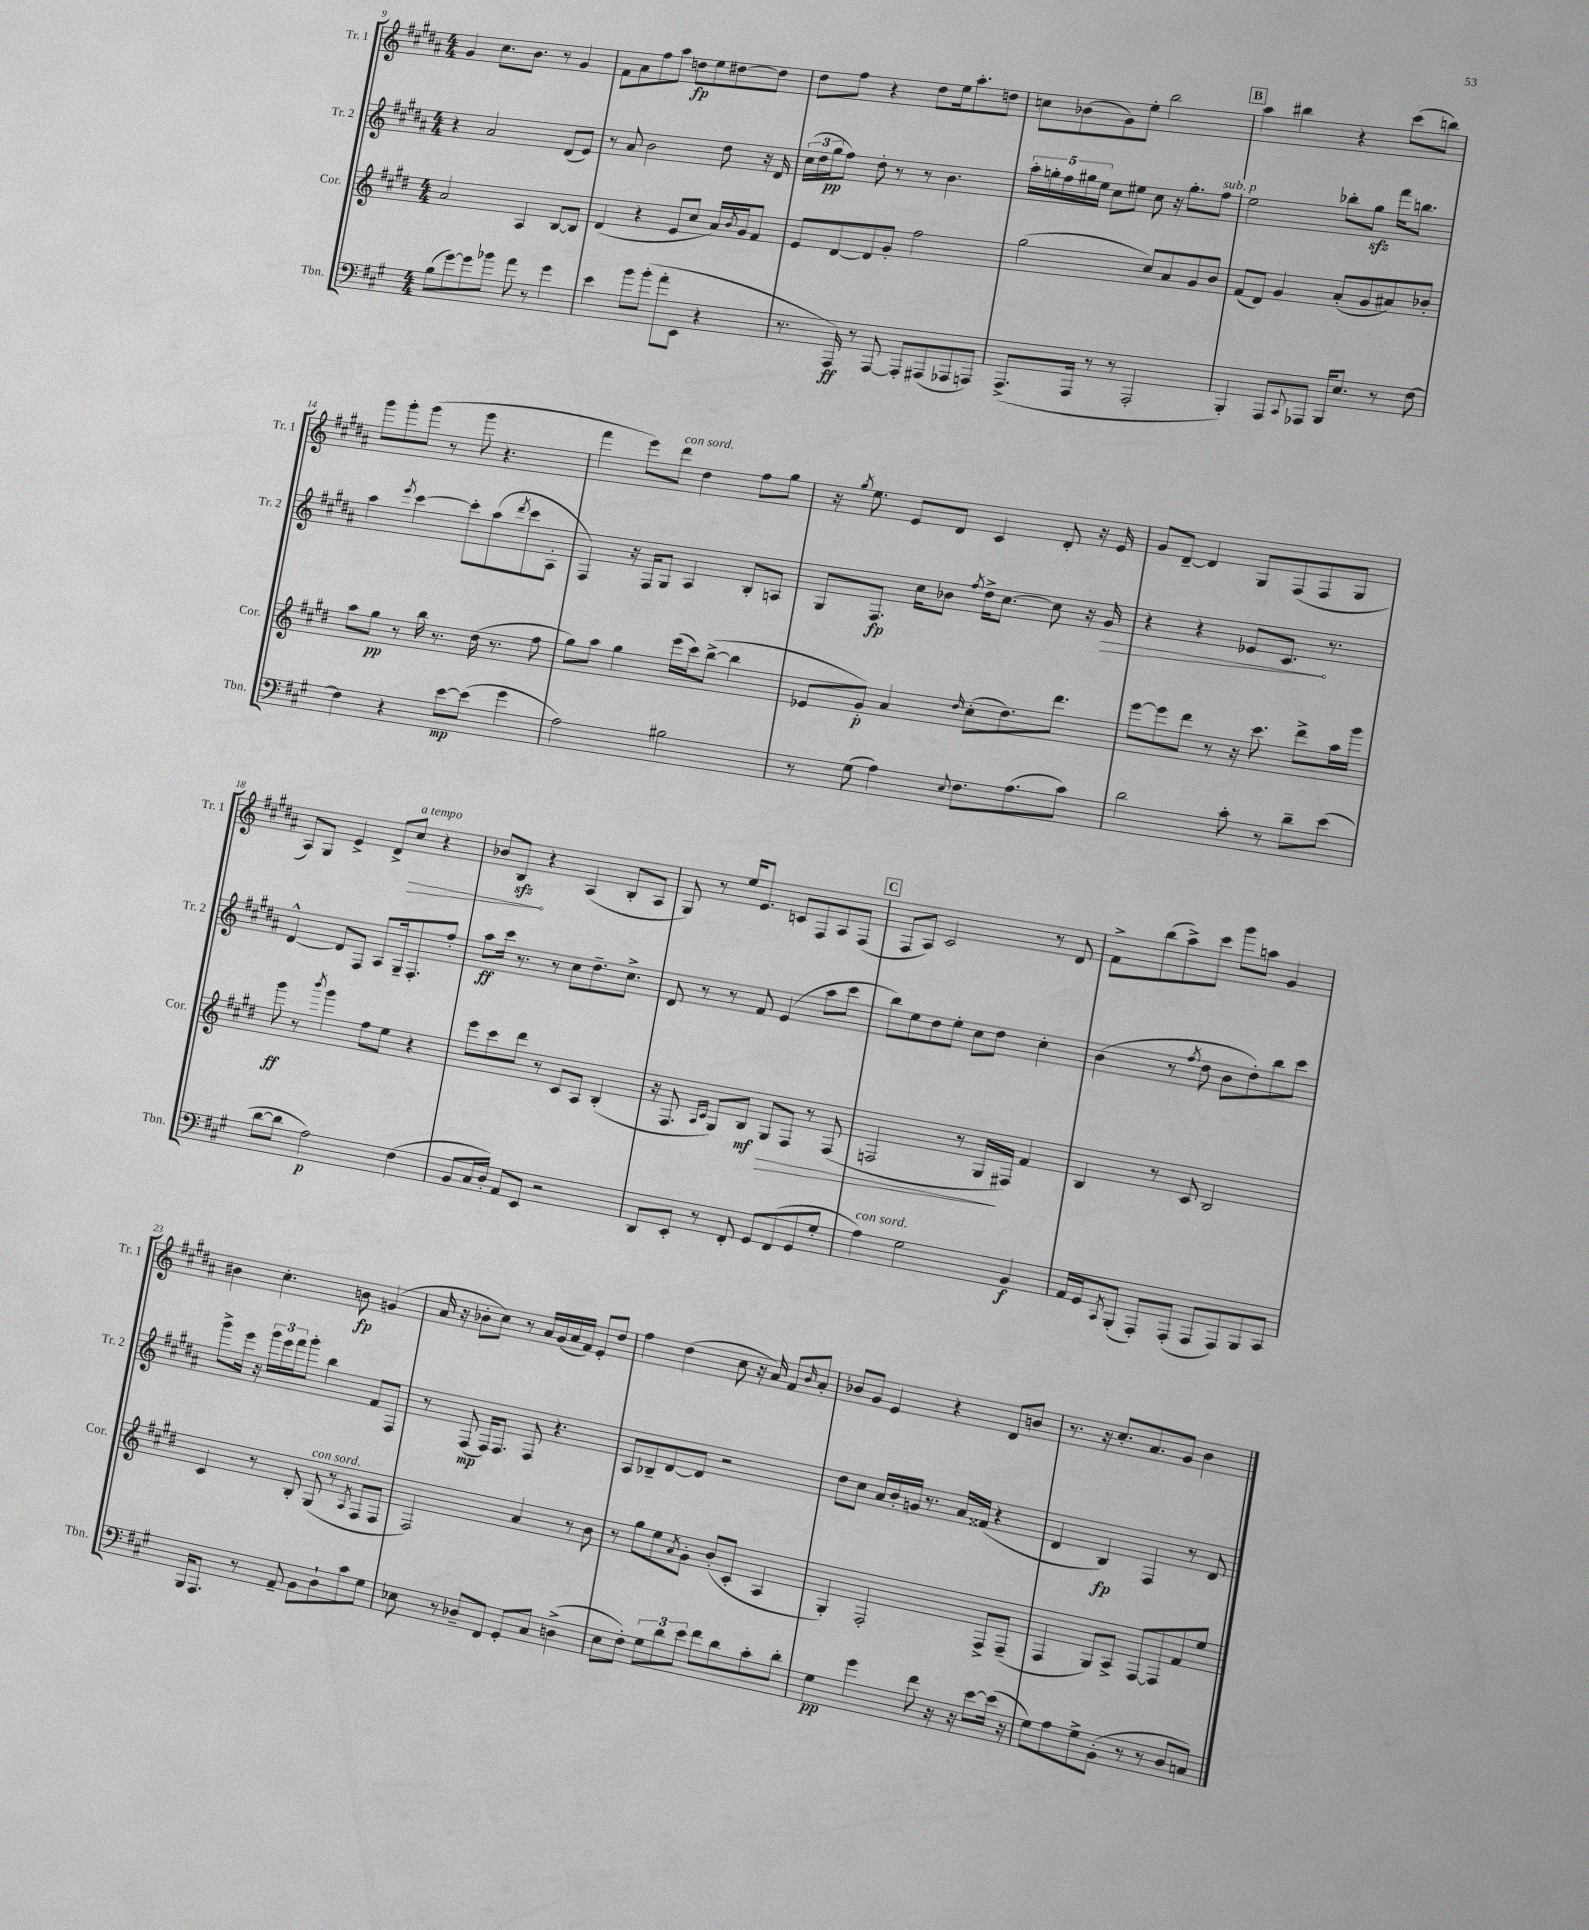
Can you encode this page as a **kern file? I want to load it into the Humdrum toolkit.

**kern	**kern	**kern	**kern
*staff4	*staff3	*staff2	*staff1
*clefF4	*clefG2	*clefG2	*clefG2
*k[f#c#g#]	*k[f#c#g#d#]	*k[f#c#g#d#a#]	*k[f#c#g#d#a#]
*M4/4	*M4/4	*M4/4	*M4/4
(8B\L	2a/	4r	4g#/
[8g#\)	.	.	.
8g#\]	.	2a#/	8.cc#\L
8b-\J	.	.	.
.	.	.	8.b\J
8a\	4A/	.	.
8r	.	.	8r
4g#\	[8B/L	(8d#/L	4g#/
.	8B/]J	8e/J)	.
=	=	=	=
4e\	(4d#/	8r	8f#\L
.	.	8a#/	8a#\
8b\L	4r	2b\	8ff#\
(8b'\J	.	.	8aa#\J
8a'\L	8e/L	.	8dd\L
8EE\J	8cc#/J	.	8ee\
4r	16a/LL)	8dd#\	[8dd#\
.	8qb/	.	.
.	16g#/J	.	.
.	8f#/J	16r	8dd#\]J
.	.	16d#/	.
=	=	=	=
8.r	8e/L	(24cc#\LL	8dd#\L
.	.	24dd#\	.
.	.	24gg#\J	.
.	[8d#/	8ff#\J)	8ff#\J
16AAA/)	.	.	.
8r	8d#/]	8dd#'\	4r
[8AAA/	8g#'/J	8r	.
8AAA'/]L	2ff#\	8r	8dd#\L
(8AAA#/	.	4.b\	16ee\k
.	.	.	8.aa#'\
8AAA-/	.	.	.
8AAA/J)	.	.	8dd\J
=	=	=	=
(8.AAA^/L	(2gg#\	20aa#'\LL	8cc\L
.	.	20gg'\	.
.	.	20ff#\	.
.	.	.	(8b-\
.	.	20gg#\	.
16AAA/Jk	.	.	.
.	.	20ee\JJ	.
8r	.	8cc#\L	8g#\)
8r	.	8ee#\J	8ee'\J
2AAA'/	8cc#/L)	8cc#\	2bb\
.	8a/	16r	.
.	.	8.gg#'\L	.
.	8g#/	.	.
.	8b/J	8ff#\J	.
=	=	=	=
4BBB'/)	(8f#/L	2ee\	4aa#\
.	8d#/J)	.	.
8AAA/L	4g#/	.	4bb#\
8qqCC#/	.	.	.
8AAA-/J	.	.	.
16BBB/LK	(8a'/L	8bb-'\L	4r
8.E/J	.	.	.
.	8g#/	8gg#\J	.
8r	8a#/)	16fff#\LK	(8ccc#\L
.	.	8.bb\J	.
[8F#\	8b-'/J	.	8bb\J)
=	=	=	=
4F#\]	8aa\L	4aa#\	8ggg#\L
.	8gg#\J	.	8ggg#'\
.	.	8qeee/	.
4r	8r	[4ccc#\	(8ggg#\J
.	16bb\	.	8r
.	8.r	.	.
[8e\L	.	8ccc#'\]L	8ggg#\
(8e\]J	(16dd#\	(8aa#\	4.r
.	8.r	.	.
.	.	8qddd#/	.
4g#\	.	8ccc#\	.
.	8ff#\	8A#'\J	.
=	=	=	=
2A\)	8gg#\L)	4F#/)	4fff#\
.	8aa\J	.	.
.	4gg#\	16r	8eee\L)
.	.	16F#/LK	.
.	.	8G#/J	8ddd#\J
2B#\	(16eee\LL	4A#/	4dd#\
.	16ccc#\J)	.	.
.	([8bb^\J	.	.
.	4bb\]	8B'/L	8ff#\L
.	.	8A/J	8gg#\J
=	=	=	=
8r	8e-/L	8G#/L	16r
.	.	.	8qgg#/
.	.	.	8.ee\
(8G#\	8g#'/J)	8.F#/J	.
4A\)	4a/	.	8e/L
.	.	16cc#\LK	.
.	.	8b-\J	8d#/J
8qqE/	16qqdd#/	8qff#/	.
8.F#\L	(8cc#'\L	16dd#^\LK	4c#/
.	.	[8.cc#\J	.
.	8.dd#\)	.	.
(8.A\	.	.	.
.	.	8cc#\]	8d#'/
.	8.ddd#\J	.	.
8c#\J)	.	16r	16r
.	.	16g#/	16e/
=	=	=	=
2d\	[8eee\L	4r	8g#/L
.	8eee\]	.	[8d#~/J
.	8ddd#\J	4r	4d#/]
.	8r	.	.
8c#'\	16r	8e-/L	8G#/L
.	8.ccc#\	.	.
8r	.	8.c#/J	(8F#/
8d~\L	8ddd#^\L	.	8F#/
.	.	8.r	.
(8e\J	16aa\L	.	8G#/J
.	16ggg#\JJ	.	.
=	=	=	=
[8d\L	8ggg#\	[4d#^^/	8A#/L)
8d\]J	8r	.	8G#/J
.	8qbbb/	.	.
2A\)	4ggg#\	8d#/]L	4e^/
.	.	8F#/J	.
.	8ff#\L	8A#/L	8d#^/L
.	8ee\J	16G#~/k	8cc#/J
.	.	8.F#'/	.
(4F#\	4r	.	4r
.	.	8ff#'/J	.
=	=	=	=
8BB/L	8eee\L	8aa#\L	8b-/L
16C#/L	8ccc#\	16ccc#\Jk	8B/J
16D'/JJ)	.	8.r	.
8AA/L	8ddd#\J	.	4r
8EE/J	8r	8r	.
2r	8c#/L	8cc#\L	(4A#/
.	8A/J	8.dd#~\	.
.	(4B'/	.	8B'/L
.	.	8.cc#^\J	.
.	.	.	8A#/J
=	=	=	=
8DD/L	16r	8d#/	8G#/)
.	8.F#/	.	.
8EE'/J	.	8r	8r
.	16qqA/LL	.	.
.	16qqc#/JJ	.	.
8r	8G#/L)	8r	16ee/LK
.	.	.	8.e/J
8FF#'/	8B/J	8f#/	.
8GG#/L	8G#/L	(4e/	8c/L
(8FF#/	8F#/J	.	8F#/
8GG#/	8r	8aa#\L	8A#/
8G#'/J	(8F#/	8ccc#\J	(8F#/J
=	=	=	=
4A\)	2F/	8bb\L)	8F#/L
.	.	8ee\	8A#/J)
2G#\	.	8dd#\	2c#/
.	.	8ee'\J	.
.	8r	8cc#\L	.
.	16G#/LL	8dd#\J	.
.	16F#/JJ)	.	.
4BB/	4f#/	4cc#'\	8r
.	.	.	8d#/
=	=	=	=
16AA/LL	4B/	(4b\	8f#^\L
16GG#/J	.	.	.
8qCC#/	.	.	.
(8BBB'/J	.	.	(8bb\
8AAA'/L)	8r	8r	8aa#^\)
.	.	8qff#/	.
(8AAA'/J	8c#/	8dd#\	8ccc#\J
8AAA/L	2B/	8b\L	8ggg#\L
8AAA/)	.	8dd#'\)	8aa\J
8BBB/	.	8bb\	4g#/
8CC#/J	.	8ccc#\J	.
=	=	=	=
16BBB/LK	4c#/	8ggg#^\L	4b#\
8.AAA/J	.	.	.
.	.	16eee\Jk	.
.	.	16r	.
8r	8r	24ggg#\LL	4.cc#'\
.	.	24eee\	.
.	.	24fff#\J	.
8AA~/	8B'/	8ggg#'\J	.
8BB\L	(8G#/	4bb\	.
8D`\	8r	.	8b\
.	8qA/	.	.
8c#\	8F#/L	8f#/L	(4g/
8G#\J	8F#/J	8F#/J	.
=	=	=	=
8E-\	2F#/)	8r	16a#/
.	.	.	16r
8r	.	(8F#/	8b-'\L
8D-~/L	.	16F#/LK)	8cc#\J)
.	.	8.F#/J	.
8FF#/J	.	.	8r
8GG#'/L	4a/	8F#/	16a#/LL
.	.	.	(16g#/
8C#/J	.	4.r	16a#/
.	.	.	16f#/JJ)
(4D^\	8r	.	8e'/L
.	8b\	.	8dd#/J
=	=	=	=
8E\L	8r	8A#/L	4ff#\
8F#'\J)	8gg#\L	8B-~/	.
12G#\L	8ee\	[8d#/	(4dd#\
12d\	.	.	.
.	8qa/	.	.
.	8g#'\J	8d#/]J	.
12e\J	.	.	.
8f#\L	(8b'/L	2r	8cc#\
8d\	8c#'/J	.	16r
.	.	.	16a#/)
8c#'\	4A/	.	8f#/L
.	.	.	16qqb/
8d'\J	.	.	8a#'/J
=	=	=	=
4G#\	4G#'/)	8dd#\L	8b-/L
.	.	8cc#\J	8g#/J
4g#\	2F#'/	16a#/LL	4e/
.	.	16b'/	.
.	.	16g/JJ	.
.	.	8.r	.
8f#\	.	.	4r
16r	.	16a#/LL	.
16r	.	(16f##/JJ	.
[8e\L	8F#^/L	4r	8d#/L
(16e\]Jk	(8F#~/J	.	8b/J
16r	.	.	.
=	=	=	=
8G#\L)	4F#/	4d#/	8.r
8A\	.	.	.
.	.	.	16r
8G#^\	8G#/L)	4B/)	8.cc#'/L
(8BB'\J	8A^/J	.	.
.	.	.	8.a#/
8r	[8F#/L	4F#/	.
8r	8F#/]	.	8g#/J
8D/L	8f#/	8r	4b\
8C/J)	8ee/J	8d#/	.
==	==	==	==
*-	*-	*-	*-
